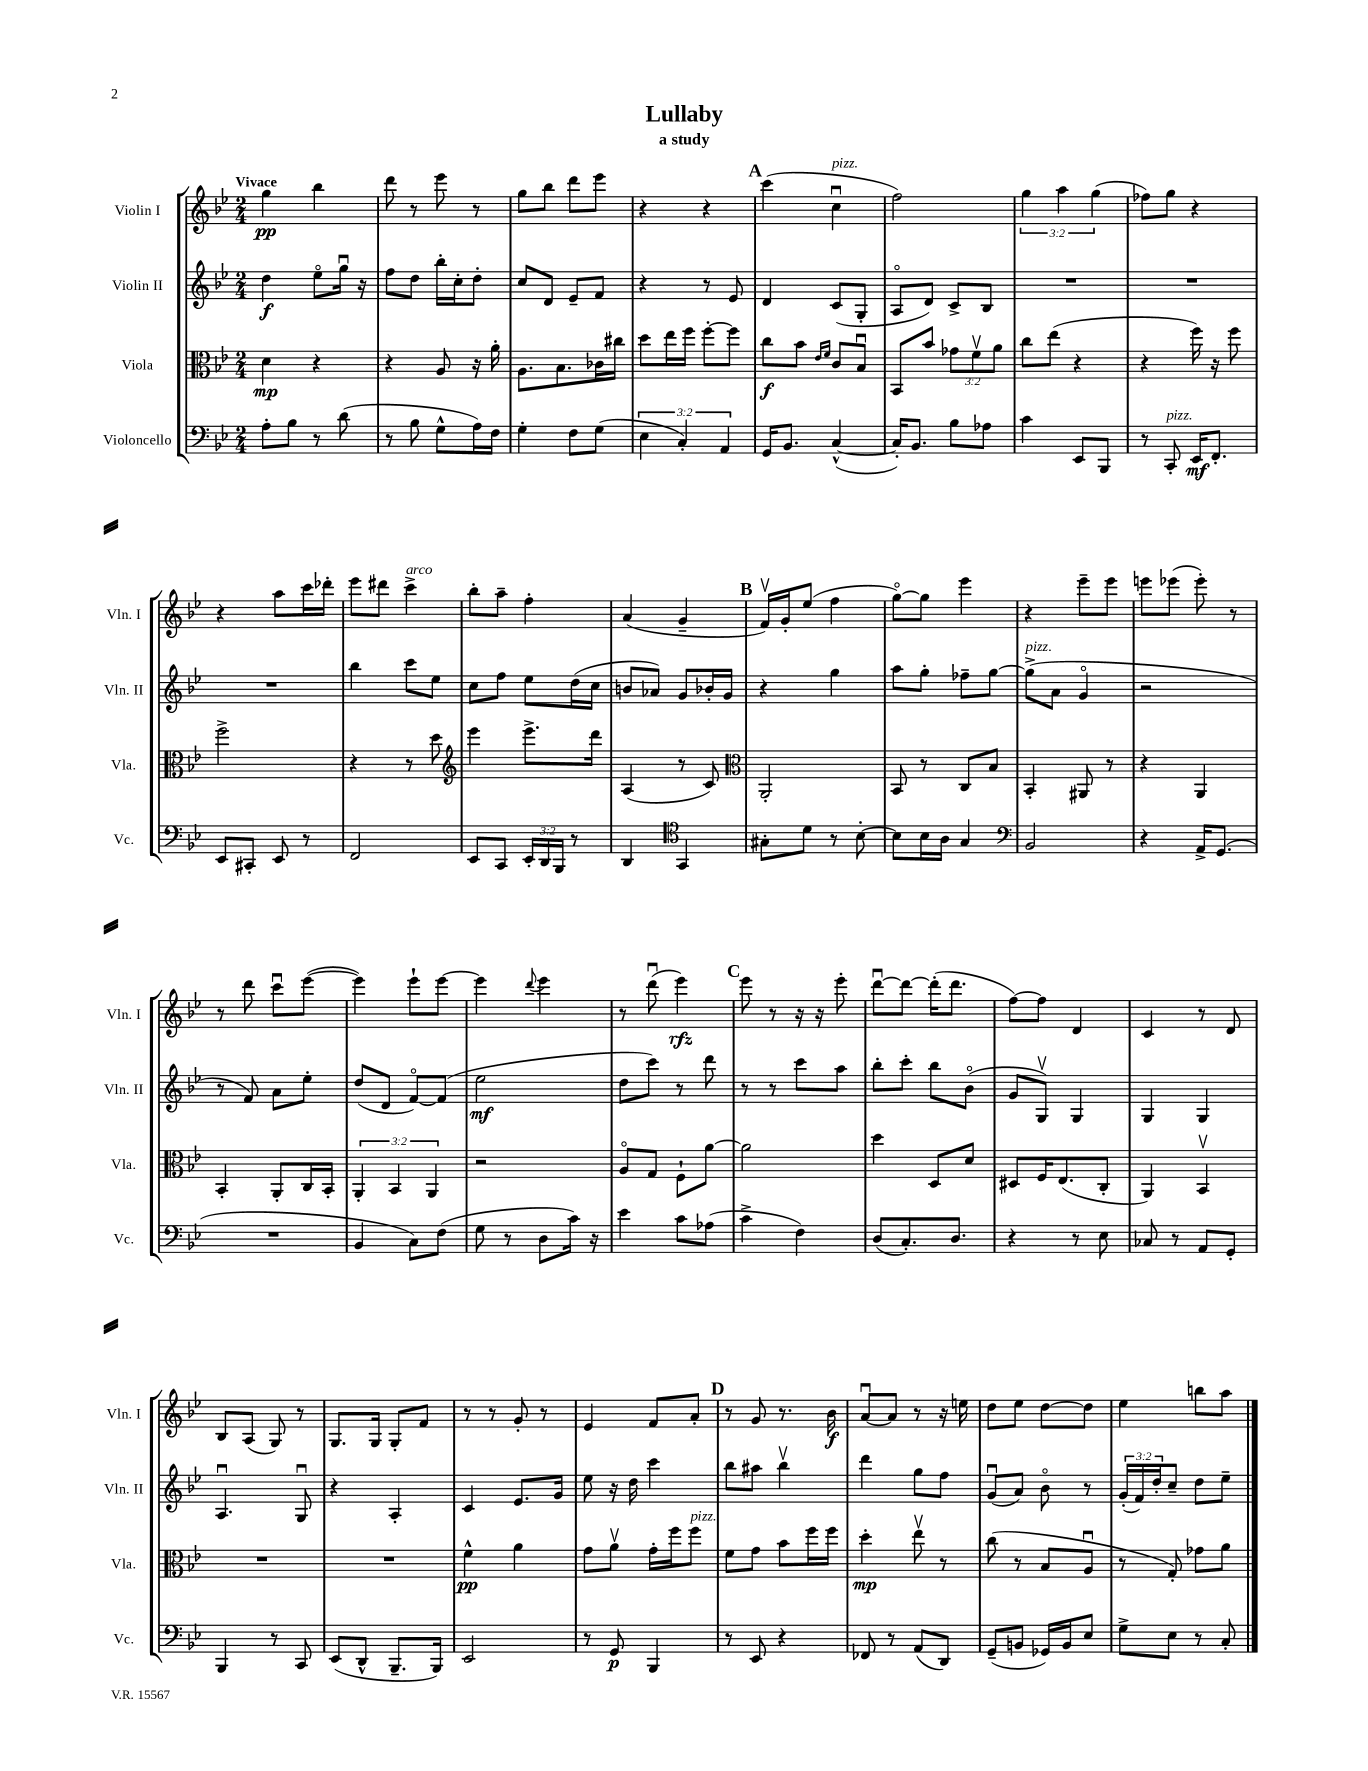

**kern	**dynam	**kern	**dynam	**kern	**dynam	**kern	**dynam
*part4	*part4	*part3	*part3	*part2	*part2	*part1	*part1
*staff4	*staff4	*staff3	*staff3	*staff2	*staff2	*staff1	*staff1
*I"Violoncello	*	*I"Viola	*	*I"Violin II	*	*I"Violin I	*
*I'Vc.	*	*I'Vla.	*	*I'Vln. II	*	*I'Vln. I	*
*clefF4	*	*clefC3	*	*clefG2	*	*clefG2	*
*k[b-e-]	*	*k[b-e-]	*	*k[b-e-]	*	*k[b-e-]	*
*M2/4	*	*M2/4	*	*M2/4	*	*M2/4	*
=1	=1	=1	=1	=1	=1	=1	=1
!	!	!	!	!	!	!LO:TX:a:B:t=Vivace	!
8A'\L	.	4d\	mp	4dd\	f	4gg\	pp
8B-\J	.	.	.	.	.	.	.
8r	.	4r	.	8ee-\L	.	4bb-\	.
(8d\	.	.	.	16ggu\Jk	.	.	.
.	.	.	.	16r	.	.	.
=2	=2	=2	=2	=2	=2	=2	=2
8r	.	4r	.	8ff\L	.	8ddd\	.
8B-\	.	.	.	8dd\J	.	8r	.
8G^^\L	.	8A/	.	16bb-'\LL	.	8eee-\	.
.	.	.	.	16cc'\J	.	.	.
16A\L)	.	16r	.	8dd'\J	.	8r	.
16F\JJ	.	16a'\	.	.	.	.	.
=3	=3	=3	=3	=3	=3	=3	=3
4G'\	.	8.A\L	.	8cc/L	.	8gg\L	.
.	.	.	.	8d/J	.	8bb-\J	.
.	.	8.B-\	.	.	.	.	.
8F\L	.	.	.	8e-~/L	.	8ddd\L	.
(8G\J	.	16c-X\L	.	8f/J	.	8eee-\J	.
.	.	16cc#X\JJ	.	.	.	.	.
=4	=4	=4	=4	=4	=4	=4	=4
6E-\	.	8dd\L	.	4r	.	4r	.
.	.	16ee-\L	.	.	.	.	.
6C'/)	.	.	.	.	.	.	.
.	.	16ff\JJ	.	.	.	.	.
.	.	[8ff'\L	.	8r	.	4r	.
6AA/	.	.	.	.	.	.	.
.	.	8ff\J]	.	8e-/	.	.	.
!!LO:REH:place=s1:t=A
=5	=5	=5	=5	=5	=5	=5	=5
16GG/KL	.	8cc\L	f	4d/	.	(4ccc\	.
8.BB-/J	.	.	.	.	.	.	.
.	.	8b-\J	.	.	.	.	.
.	.	16qqe-/LL	.	.	.	.	.
.	.	16qqf/JJ	.	.	.	.	.
!	!	!	!	!	!	!LO:TX:a:i:t=pizz.	!
([4C^^/	.	8c/L	.	(8c/L	.	4ccu\	.
.	.	8B-u/J	.	8G'/J	.	.	.
=6	=6	=6	=6	=6	=6	=6	=6
16C'/KL])	.	8BB-/L	.	8A/L	.	2ff\)	.
8.BB-/J	.	.	.	.	.	.	.
.	.	8b-/J	.	8d/J)	.	.	.
8B-\L	.	12g-X\L	.	8c^/L	.	.	.
.	.	12fv\	.	.	.	.	.
8A-X\J	.	.	.	8B-/J	.	.	.
.	.	12a\J	.	.	.	.	.
=7	=7	=7	=7	=7	=7	=7	=7
4c\	.	8cc\L	.	2r	.	6gg\	.
.	.	(8ee-\J	.	.	.	.	.
.	.	.	.	.	.	6aa\	.
8EE-/L	.	4r	.	.	.	.	.
.	.	.	.	.	.	(6gg\	.
8BBB-/J	.	.	.	.	.	.	.
=8	=8	=8	=8	=8	=8	=8	=8
8r	.	4r	.	2r	.	8ff-X\L)	.
!LO:TX:a:i:t=pizz.	!	!	!	!	!	!	!
8CC'/	.	.	.	.	.	8gg\J	.
16EE-/KL	mf	16ff\)	.	.	.	4r	.
8.FF'/J	.	16r	.	.	.	.	.
.	.	8ff\	.	.	.	.	.
!!LO:LB:g=z
=9	=9	=9	=9	=9	=9	=9	=9
8EE-/L	.	2ff^\	.	2r	.	4r	.
8CC#X'/J	.	.	.	.	.	.	.
8EE-/	.	.	.	.	.	8aa\L	.
8r	.	.	.	.	.	16ccc\L	.
.	.	.	.	.	.	16ddd-X'\JJ	.
=10	=10	=10	=10	=10	=10	=10	=10
2FF/	.	4r	.	4bb-\	.	8eee-\L	.
.	.	.	.	.	.	8ddd#X\J	.
!	!	!	!	!	!	!LO:TX:a:i:t=arco	!
.	.	8r	.	8ccc\L	.	4ccc^\	.
.	.	8dd\	.	8ee-\J	.	.	.
=11	=11	=11	=11	=11	=11	=11	=11
*	*	*clefG2	*	*	*	*	*
8EE-/L	.	4eee-\	.	8cc\L	.	8bb-'\L	.
8CC/J	.	.	.	8ff\J	.	8aa~\J	.
24EE-'/LL	.	8.eee-^\L	.	8ee-\L	.	4ff'\	.
24DD/	.	.	.	.	.	.	.
24BBB-/JJ	.	.	.	.	.	.	.
8r	.	.	.	(16dd\L	.	.	.
.	.	16ddd\Jk	.	16cc\JJ	.	.	.
=12	=12	=12	=12	=12	=12	=12	=12
4DD/	.	(4A/	.	8bn/L	.	(4a/	.
.	.	.	.	8a-X/J)	.	.	.
*clefC4	*	*	*	*	*	*	*
4GG/	.	8r	.	8g/L	.	4g~/	.
.	.	8c/)	.	16b-X'/L	.	.	.
.	.	.	.	16g/JJ	.	.	.
!!LO:REH:place=s1:t=B
=13	=13	=13	=13	=13	=13	=13	=13
*	*	*clefC3	*	*	*	*	*
8G#X'\L	.	2AA'/	.	4r	.	16fv/LL)	.
.	.	.	.	.	.	16g'/J	.
8d\J	.	.	.	.	.	(8ee-/J	.
8r	.	.	.	4gg\	.	4ff\	.
[8B-'\	.	.	.	.	.	.	.
=14	=14	=14	=14	=14	=14	=14	=14
8B-\L]	.	8BB-/	.	8aa\L	.	[8gg\L)	.
16B-\L	.	8r	.	8gg'\J	.	8gg\J]	.
16A\JJ	.	.	.	.	.	.	.
4G/	.	8C/L	.	8ff-X~\L	.	4eee-\	.
.	.	8B-/J	.	[8gg\J	.	.	.
=15	=15	=15	=15	=15	=15	=15	=15
*clefF4	*	*	*	*	*	*	*
!	!	!	!	!LO:TX:a:i:t=pizz.	!	!	!
2BB-/	.	4BB-'/	.	(8gg^\L]	.	4r	.
.	.	.	.	8a\J	.	.	.
.	.	8AA#X/	.	4g/	.	8eee-~\L	.
.	.	8r	.	.	.	8eee-\J	.
=16	=16	=16	=16	=16	=16	=16	=16
4r	.	4r	.	2r	.	8eeen\L	.
.	.	.	.	.	.	(8eee-X\J	.
16AA^/KL	.	4AA/	.	.	.	8eee-'\)	.
(8.GG/J	.	.	.	.	.	.	.
.	.	.	.	.	.	8r	.
!!LO:LB:g=z
=17	=17	=17	=17	=17	=17	=17	=17
2r	.	4BB-'/	.	8r	.	8r	.
.	.	.	.	8f/)	.	8ddd\	.
.	.	8AA'/L	.	8a\L	.	8cccu\L	.
.	.	16C/L	.	8ee-'\J	.	([8eee-\J	.
.	.	16BB-'/JJ	.	.	.	.	.
=18	=18	=18	=18	=18	=18	=18	=18
4BB-/	.	6AA'/	.	(8dd/L	.	4eee-\])	.
.	.	.	.	8d/J	.	.	.
.	.	6BB-/	.	.	.	.	.
8C\L)	.	.	.	[8f/L)	.	8eee-`\L	.
.	.	6AA/	.	.	.	.	.
(8F\J	.	.	.	(8f/J]	.	[8eee-\J	.
=19	=19	=19	=19	=19	=19	=19	=19
8G\	.	2r	.	2ee-\	mf	4eee-\]	.
8r	.	.	.	.	.	.	.
.	.	.	.	.	.	8qqddd/	.
8D\L	.	.	.	.	.	4eee-\	.
16c\Jk)	.	.	.	.	.	.	.
16r	.	.	.	.	.	.	.
=20	=20	=20	=20	=20	=20	=20	=20
4e-\	.	8A/L	.	8dd\L	.	8r	.
.	.	8G/J	.	8ccc\J)	.	(8dddu\	.
8c\L	.	8F`\L	.	8r	.	4eee-\)	rfz
(8A-X\J	.	[8a\J	.	8ddd\	.	.	.
!!LO:REH:place=s1:t=C
=21	=21	=21	=21	=21	=21	=21	=21
4c^\	.	2a\]	.	8r	.	8eee-\	.
.	.	.	.	8r	.	8r	.
4F\)	.	.	.	8ccc\L	.	16r	.
.	.	.	.	.	.	16r	.
.	.	.	.	8aa\J	.	8eee-'\	.
=22	=22	=22	=22	=22	=22	=22	=22
(8D/L	.	4dd\	.	8bb-'\L	.	[8dddu\L	.
8.C'/)	.	.	.	8ccc'\J	.	8ddd\J_	.
.	.	8D/L	.	8bb-\L	.	(16ddd'\KL]	.
8.D/J	.	.	.	.	.	8.ddd\J	.
.	.	8d/J	.	(8b-\J	.	.	.
=23	=23	=23	=23	=23	=23	=23	=23
4r	.	8D#X/L	.	8g/L	.	[8ff\L)	.
.	.	16F/K	.	8Gv/J)	.	8ff\J]	.
.	.	(8.E-/	.	.	.	.	.
8r	.	.	.	4G/	.	4d/	.
8E-\	.	8C'/J	.	.	.	.	.
=24	=24	=24	=24	=24	=24	=24	=24
8C-X/	.	4AA/)	.	4G/	.	4c/	.
8r	.	.	.	.	.	.	.
8AA/L	.	4BB-v/	.	4G/	.	8r	.
8GG'/J	.	.	.	.	.	8d/	.
!!LO:LB:g=z
=25	=25	=25	=25	=25	=25	=25	=25
4BBB-/	.	2r	.	4.Au/	.	8B-/L	.
.	.	.	.	.	.	(8A/J	.
8r	.	.	.	.	.	8G/)	.
8CC/	.	.	.	8Gu/	.	8r	.
=26	=26	=26	=26	=26	=26	=26	=26
(8EE-/L	.	2r	.	4r	.	8.G/L	.
8DD^^/J	.	.	.	.	.	.	.
.	.	.	.	.	.	16G/Jk	.
8.BBB-~/L	.	.	.	4A'/	.	8G'/L	.
.	.	.	.	.	.	8f/J	.
16BBB-/Jk)	.	.	.	.	.	.	.
=27	=27	=27	=27	=27	=27	=27	=27
2EE-/	.	4f^^\	pp	4c/	.	8r	.
.	.	.	.	.	.	8r	.
.	.	4a\	.	8.e-/L	.	8g'/	.
.	.	.	.	.	.	8r	.
.	.	.	.	16g/Jk	.	.	.
=28	=28	=28	=28	=28	=28	=28	=28
8r	.	8g\L	.	8ee-\	.	4e-/	.
8GG/	p	8av\J	.	16r	.	.	.
.	.	.	.	16dd\	.	.	.
4BBB-/	.	16g'\LL	.	4ccc\	.	8f/L	.
.	.	16ff\J	.	.	.	.	.
!	!	!LO:TX:a:i:t=pizz.	!	!	!	!	!
.	.	8ff\J	.	.	.	8a'/J	.
!!LO:REH:place=s1:t=D
=29	=29	=29	=29	=29	=29	=29	=29
8r	.	8f\L	.	8bb-\L	.	8r	.
8EE-/	.	8g\J	.	8aa#X\J	.	8g/	.
4r	.	8b-\L	.	4bb-v\	.	8.r	.
.	.	16ff\L	.	.	.	.	.
.	.	16ff\JJ	.	.	.	16b-\	f
=30	=30	=30	=30	=30	=30	=30	=30
8FF-X/	.	4dd'\	mp	4ddd\	.	[8au/L	.
8r	.	.	.	.	.	8a/J]	.
(8AA/L	.	8ee-v\	.	8gg\L	.	8r	.
8DD/J)	.	8r	.	8ff\J	.	16r	.
.	.	.	.	.	.	16een\	.
=31	=31	=31	=31	=31	=31	=31	=31
(8GG~/L	.	(8cc\	.	(8gu/L	.	8dd\L	.
8BBn/J	.	8r	.	8a/J)	.	8ee-\J	.
16GG-X/LL)	.	8B-/L	.	8b-\	.	[8dd\L	.
16BB/J	.	.	.	.	.	.	.
8E-/J	.	8Au/J	.	8r	.	8dd\J]	.
=32	=32	=32	=32	=32	=32	=32	=32
8G^\L	.	8r	.	(24g'/LL	.	4ee-\	.
.	.	.	.	24f/)	.	.	.
.	.	.	.	24dd'/J	.	.	.
8E-\J	.	8G'/)	.	8cc~/J	.	.	.
8r	.	8g-X\L	.	8dd\L	.	8bbn\L	.
8C'/	.	8a\J	.	8ee-~\J	.	8aa\J	.
==	==	==	==	==	==	==	==
*-	*-	*-	*-	*-	*-	*-	*-
